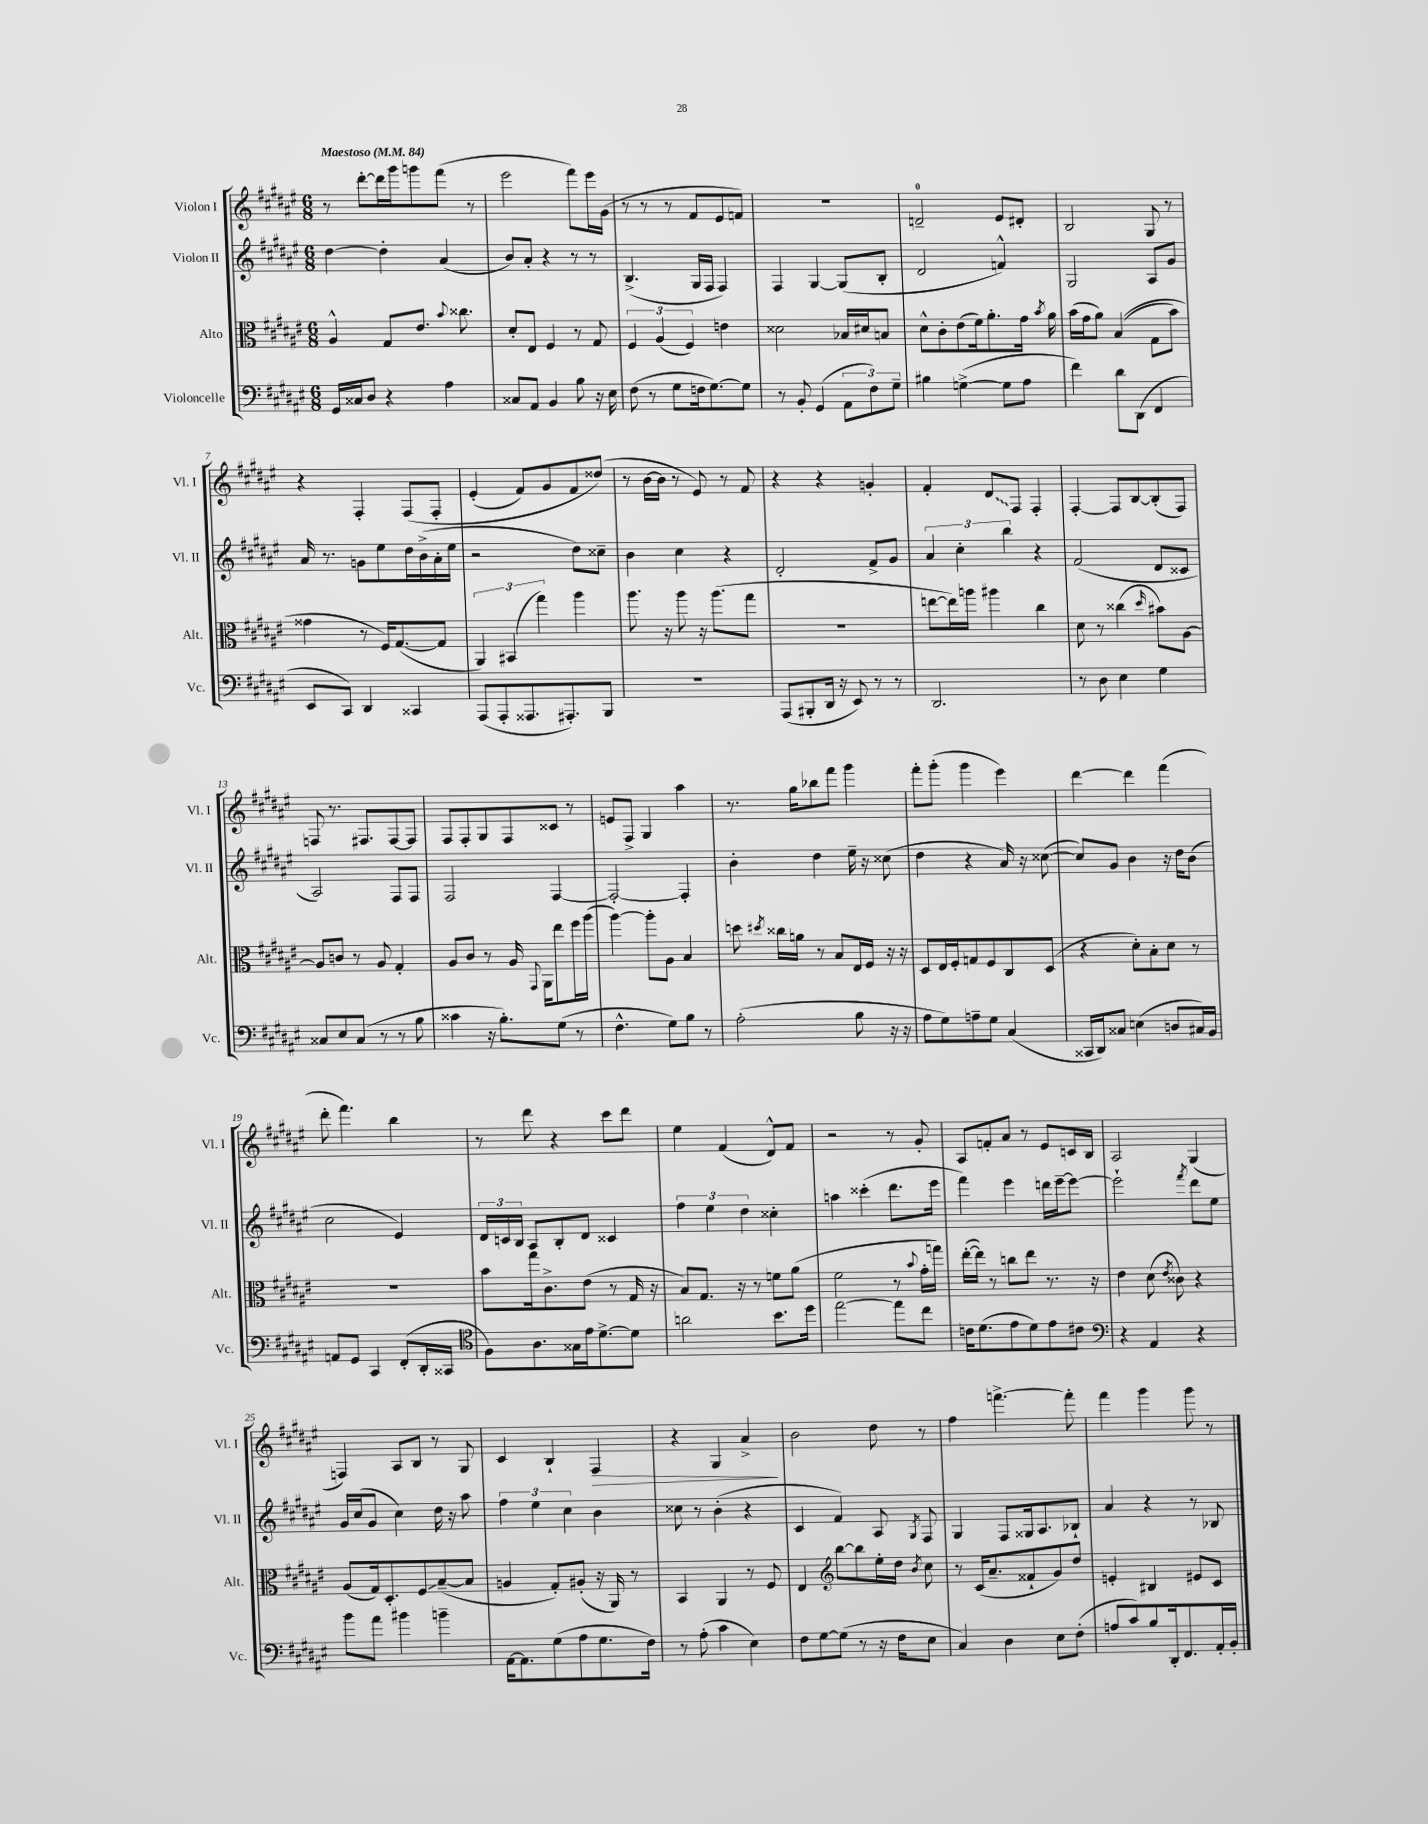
<<
\new StaffGroup <<
\new Staff = "s0" \with { instrumentName = "Violon I" shortInstrumentName = "Vl. I" } {
    \clef treble \key fis \major \numericTimeSignature \time 6/8 \tempo "Maestoso" 4 = 84
    \autoBeamOff r8 dis'''8[~-. dis'''16 gis'''16 g'''8 fis'''8]( r8 |
    eis'''2 fis'''8[) eis'''16 gis'16]( |
    r8 r8 r8 fis'8[ eis'8 f'8]) |
    R2. |
    d'2-0-- eis'8[ dis'8]-. |
    b2 gis8 r8 |
    r4 fis4-. fis8[\( fis8]-. |
    eis'4-.( fis'8[) gis'8 fis'8 disis''8](\) |
    r8 b'16[~ b'16] r8 eis'8) r8 fis'8 |
    r4 r4 g'4-. |
    fis'4-. \once \override Glissando.style = #'zigzag dis'8[\glissando fis8] fis4-. |
    fis4~-. fis8[ b8~ b8-.( fis8]) |
    f8 r8. fis8.[ fis8~ fis8] |
    fis8[ fis8-. gis8 fis8 cisis'8] r8 |
    e'8[ fis8]-> gis4 ais''4 |
    r8. gis''16[ bes''8 fis'''8] gis'''4 |
    fis'''8[-. gis'''8]-.( gis'''4 eis'''4) |
    dis'''4~ dis'''4 fis'''4( |
    dis'''8-. fis'''4.) b''4 |
    r8 dis'''8 r4 cis'''8[ dis'''8] |
    eis''4 fis'4( dis'8[-^) fis'8] |
    r2 r8 gis'8-. |
    ais8[ f'8-. ais'8] r8 eis'8[ c'16 b16] |
    ais2 gis4( |
    f4) ais8[ b8] r8 gis8 |
    cis'4 b4-! fis4\> |
    r4 gis4 ais'4->\! |
    b'2 dis''8 r8 |
    fis''4 f'''4.~-> f'''8-. |
    fis'''4 gis'''4 gis'''8 r8 \bar "|." |
}
\new Staff = "s1" \with { instrumentName = "Violon II" shortInstrumentName = "Vl. II" } {
    \clef treble \key fis \major \numericTimeSignature \time 6/8
    \autoBeamOff dis''4~ dis''4-. ais'4( |
    b'8[) ais'8]-. r4 r8 r8 |
    b4.->( gis16[ fis16] fis4) |
    fis4 gis4~ gis8[( b8]-. |
    dis'2 f'4-^) |
    gis2 ais8[ gis'8] |
    ais'16 r8. g'8[ eis''8 dis''16 b'16->( ais'16-. eis''16] |
    r2 dis''8[) cisis''8]-- |
    b'4 cis''4 r4 |
    dis'2-. fis'8[-> gis'8] |
    \tuplet 3/2 { ais'4 cis''4-. b''4 } r4 |
    fis'2( dis'8[ cisis'8] |
    ais2) fis8[ fis8] |
    fis2 fis4~ |
    fis2~-. fis4-. |
    b'4-. dis''4 eis''16-- r16 cisis''8( |
    dis''4 r4 ais'16) r16 cisis''8~( |
    cisis''8[) gis'8] b'4 r16 dis''16[ b'8]( |
    cis''2 eis'4) |
    \tuplet 3/2 { dis'16[ c'16 b16] } ais8[ b8-. dis'8] cisis'4 |
    \tuplet 3/2 { fis''4 eis''4 dis''4 } cisis''4-. |
    a''4 cisis'''4-.( dis'''8.[ eis'''16] |
    fis'''4) eis'''4 d'''16[ eis'''16~-- eis'''8]~ |
    eis'''2-! \acciaccatura { fis'''8 } dis'''8[ eis''8] |
    gis'16[ cis''16( gis'8] cis''4) dis''16 r16 ais''8 |
    \tuplet 3/2 { fis''4 eis''4 cis''4 } b'4 |
    cisis''8 r8 b'4-.( r4 |
    cis'4 fis'4) ais8 \acciaccatura { gis8 } fis8 |
    gis4 fis8[ gisis16 ais8. bes8]-! |
    ais'4 r4 r8 bes8 \bar "|." |
}
\new Staff = "s2" \with { instrumentName = "Alto" shortInstrumentName = "Alt." } {
    \clef alto \key fis \major \numericTimeSignature \time 6/8
    \autoBeamOff ais4-^ gis8[ eis'8.] \appoggiatura { b'8 } cisis''8. |
    dis'8[-. eis8] fis4 r8 gis8 |
    \tuplet 3/2 { fis4 ais4( fis4) } e'4 |
    disis'2 bes16[ dis'16 b8] |
    dis'8[-^ cis'8-. eis'8( fis'16) ais'8.-. gis'16] \acciaccatura { b'8 } ais'16 |
    b'16[( gis'16 ais'8]) b4(\( gis8[ b'8]) |
    gisis'4 r8 fis16[\) gis8.~( gis8] |
    \tuplet 3/2 { ais,4) bis,4( gis''4) } ais''4 |
    ais''8. r16 ais''8 r16 ais''8.[( gis''8] |
    R2. |
    e''8[~ e''16) a''16] ais''4 cis''4 |
    dis'8 r8 cisis''4( \grace { dis''16 } bis'8[) ais8]~ |
    ais8[ c'8] r8 ais8 gis4-. |
    ais8[ cis'8] r8 ais16 \appoggiatura { gis,8 } ais,16[ eis''8 fis''16 ais''16]( |
    ais''4~) ais''8[-. ais8] b4 |
    d''8 \acciaccatura { dis''8 } cisis''16[ a'16] r8 b8[ eis16 fis16] r16 r16 |
    dis8[ eis16 fis16-. g8 fis8 cis8 dis8]( |
    r4 dis'8[-.) b8-. dis'8] r8 |
    R2. |
    b'8[ gis''16 cis'8.-> eis'8]( r8 gis16 r16 |
    b8[) gis8.] r16 r8 f'8[ ais'8]( |
    fis'2 r8 \appoggiatura { b'8 } gis'16[-. g''16]) |
    eis''16[~-.( eis''16]) r8 c''8[ eis''8] r8. r16 |
    eis'4 dis'8( \acciaccatura { eis'8 } cisis'8) r4 |
    ais8[( gis16) dis8.-. fis8\glissando b8~--( b8] |
    a4 gis8[-.) ais8]-.( r16 ais,16) r8 |
    b,4 ais,4 r8 fis8 |
    eis4 \clef treble b''8[~ b''8 eis''16-. dis''16] \acciaccatura { b'8 } cis''8 |
    r8 cis'16[( ais'8.-- fisis'8-! gis'8) dis''8] |
    e'4-. bis4 eis'8[ cis'8] \bar "|." |
}
\new Staff = "s3" \with { instrumentName = "Violoncelle" shortInstrumentName = "Vc." } {
    \clef bass \key fis \major \numericTimeSignature \time 6/8
    \autoBeamOff gis,16[ cisis16 dis8] r4 ais4 |
    cisis8[ ais,8] b,4 b8 r16 eis16 |
    fis8( r8 gis8[ f16 gis8.~) gis8] |
    r8 b,8-. gis,4( \tuplet 3/2 { ais,8[ fis8) gis8]-- } |
    bis4 g4~->( g8[ ais8] |
    fis'4) dis'8[ dis,8]( fis,4 |
    eis,8[ cis,8]) dis,4 cisis,4 |
    ais,,8[( ais,,8-. aisis,,8. ais,,8.-.) b,,8] |
    R2. |
    ais,,8[( bis,,8-. dis,16] r16 eis,8) r8 r8 |
    dis,2. |
    r8 dis8 eis4 gis4 |
    cisis8[ eis8 cisis8]( r8 r8 b8 |
    cisis'4 r16 b8.[-.) gis8]( r8 |
    fis4.-^ gis8[) b8] r8 |
    ais2-.( b8 r16 r16 |
    ais8[ gis8) a8-- gis8] cis4( |
    cisis,16[ dis,16) cisis8] e4( d8[ cis16) b,16] |
    a,8[ gis,8] cis,4 fis,8[-.( dis,16-. cisis,16] |
    \clef tenor fis8[) ais8. gisis16 eis'16 dis'8.~-> dis'8] |
    a'2 b'8.[ dis''16] |
    eis''2~ eis''8[ cis''8] |
    c'16[ dis'8.( eis'8 dis'8) eis'8 cis'8] |
    \clef bass r4 ais,4 r4 |
    b'8[ ais'8] bis'4 b'4-- |
    ais,16[~ ais,8. gis8( ais8 gis8. fis16]) |
    r8 ais8-.( cis'4 eis4) |
    fis8[ gis8~ gis8]( r8 r16 fis16[ eis8] |
    cis4) dis4 eis8[ fis8]-.( |
    a8[ cis'8) b8 dis,16-. fis,8. ais,16-. b,16]-. \bar "|." |
}
>>
>>
